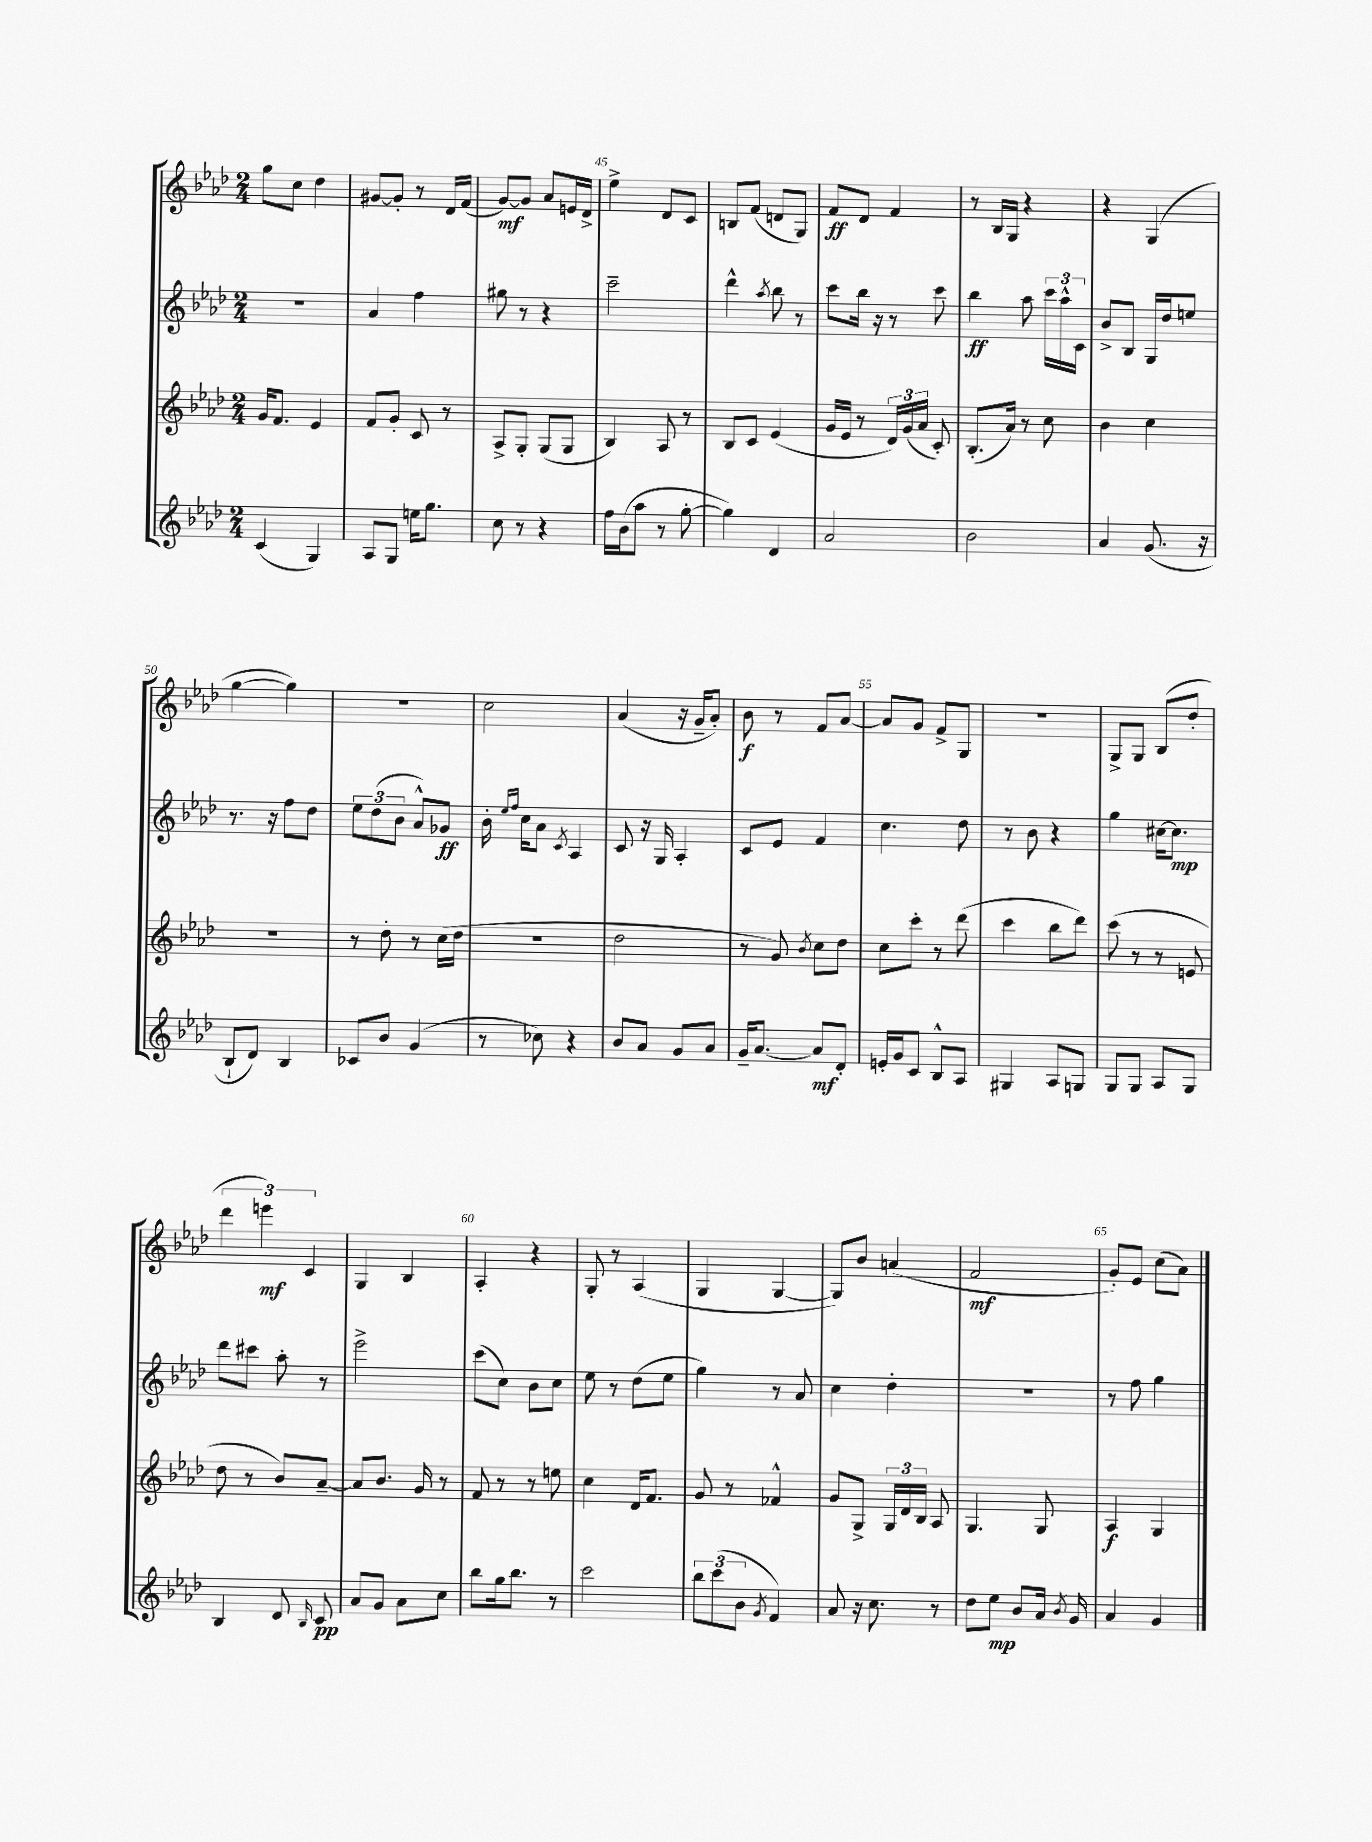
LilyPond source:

<<
\new StaffGroup <<
\new Staff = "s0" {
    \clef treble \key aes \major \numericTimeSignature \time 2/4
    \autoBeamOff g''8[ c''8] des''4 |
    gis'8[~ gis'8]-. r8 des'16[ f'16]( |
    g'8[~\mf) g'8] aes'8[ e'16 des'16]-> |
    ees''4-> des'8[ c'8] |
    b8[ f'8]( d'8[ g8]) |
    f'8[\ff des'8] f'4 |
    r8 bes16[ g16] r4 |
    r4 g4( |
    g''4~ g''4) |
    r2 |
    c''2 |
    aes'4( r16 g'16[-- aes'8]-.) |
    bes'8\f r8 f'8[ aes'8]~ |
    aes'8[ g'8] f'8[-> g8] |
    R2 |
    g8[-> g8] bes8[( des''8]-. |
    \tuplet 3/2 { des'''4 e'''4\mf) c'4 } |
    g4 bes4 |
    aes4-. r4 |
    g8-. r8 aes4( |
    g4 g4~ |
    g8[) bes'8] a'4( |
    f'2\mf |
    g'8[-.) ees'8] c''8[( aes'8]) \bar "|." |
}
\new Staff = "s1" {
    \clef treble \key aes \major \numericTimeSignature \time 2/4
    \autoBeamOff R2 |
    aes'4 f''4 |
    gis''8 r8 r4 |
    c'''2-- |
    des'''4-^ \acciaccatura { aes''8 } bes''8 r8 |
    c'''8[ bes''16] r16 r8 c'''8 |
    bes''4\ff aes''8 \tuplet 3/2 { c'''16[ aes''16-^ c'16] } |
    bes'8[-> bes8] g16[ des''16 e''8] |
    r8. r16 f''8[ des''8] |
    \tuplet 3/2 { ees''8[ des''8( bes'8] } aes'8[-^) ges'8]\ff |
    bes'16-. \grace { ees''16[ f''16] } c''16[ aes'8] \acciaccatura { c'8 } aes4 |
    c'8 r16 g16 aes4-. |
    c'8[ ees'8] f'4 |
    c''4. des''8 |
    r8 bes'8 r4 |
    g''4 cis''16[~ cis''8.]\mp |
    des'''8[ cis'''8] aes''8-. r8 |
    ees'''2-> |
    c'''8[( c''8]) bes'8[ c''8] |
    ees''8 r8 des''8[( ees''8] |
    g''4) r8 aes'8 |
    c''4 des''4-. |
    R2 |
    r8 f''8 g''4 \bar "|." |
}
\new Staff = "s2" {
    \clef treble \key aes \major \numericTimeSignature \time 2/4
    \autoBeamOff g'16[ f'8.] ees'4 |
    f'8[ g'8]-. c'8 r8 |
    aes8[-> g8]-. g8[( g8] |
    bes4) aes8 r8 |
    bes8[ c'8] ees'4( |
    g'16[ ees'16] r8 \tuplet 3/2 { des'16[) g'16( aes'16] } c'8-.) |
    bes8.[-.( aes'16]) r8 c''8 |
    bes'4 c''4 |
    R2 |
    r8 des''8-. r8 c''16[( des''16] |
    r2 |
    des''2 |
    r8 g'8) \acciaccatura { bes'8 } c''8[ des''8] |
    c''8[ c'''8]-. r8 des'''8( |
    c'''4 bes''8[ des'''8]) |
    c'''8( r8 r8 e'8 |
    des''8 r8 bes'8[) aes'8]~-- |
    aes'8[ bes'8.] g'16 r8 |
    f'8 r8 r8 e''8 |
    c''4 des'16[ f'8.] |
    g'8 r8 fes'4-^ |
    g'8[ g8]-> \tuplet 3/2 { g16[ des'16 bes16] } aes8 |
    g4. g8 |
    aes4\f g4 \bar "|." |
}
\new Staff = "s3" {
    \clef treble \key aes \major \numericTimeSignature \time 2/4
    \autoBeamOff c'4( g4) |
    aes8[ g8] e''16[ g''8.] |
    c''8 r8 r4 |
    f''16[ bes'16( aes''8] r8 g''8~-. |
    g''4) des'4 |
    aes'2 |
    bes'2 |
    aes'4 g'8.( r16 |
    bes8[-! des'8]) bes4 |
    ces'8[ bes'8] g'4( |
    r8 ces''8) r4 |
    bes'8[ aes'8] g'8[ aes'8] |
    g'16[-- aes'8.]~ aes'8[\mf des'8]-. |
    e'16[-. g'16 c'8] bes8[-^ aes8] |
    gis4 aes8[ g8] |
    g8[ g8] aes8[ g8] |
    bes4 des'8 \grace { bes16 } c'8\pp |
    aes'8[ g'8] aes'8[ c''8] |
    bes''8[ g''16 bes''8.] r8 |
    c'''2 |
    \tuplet 3/2 { bes''8[ c'''8( bes'8] } \acciaccatura { g'8 } f'4) |
    aes'8 r16 c''8. r8 |
    des''8[ ees''8]\mp bes'8[ aes'16] \acciaccatura { bes'8 } g'16 |
    aes'4 g'4 \bar "|." |
}
>>
>>
\layout { \context { \Score currentBarNumber = #42 \override BarNumber.break-visibility = ##(#f #t #t) barNumberVisibility = #(every-nth-bar-number-visible 5) } }
